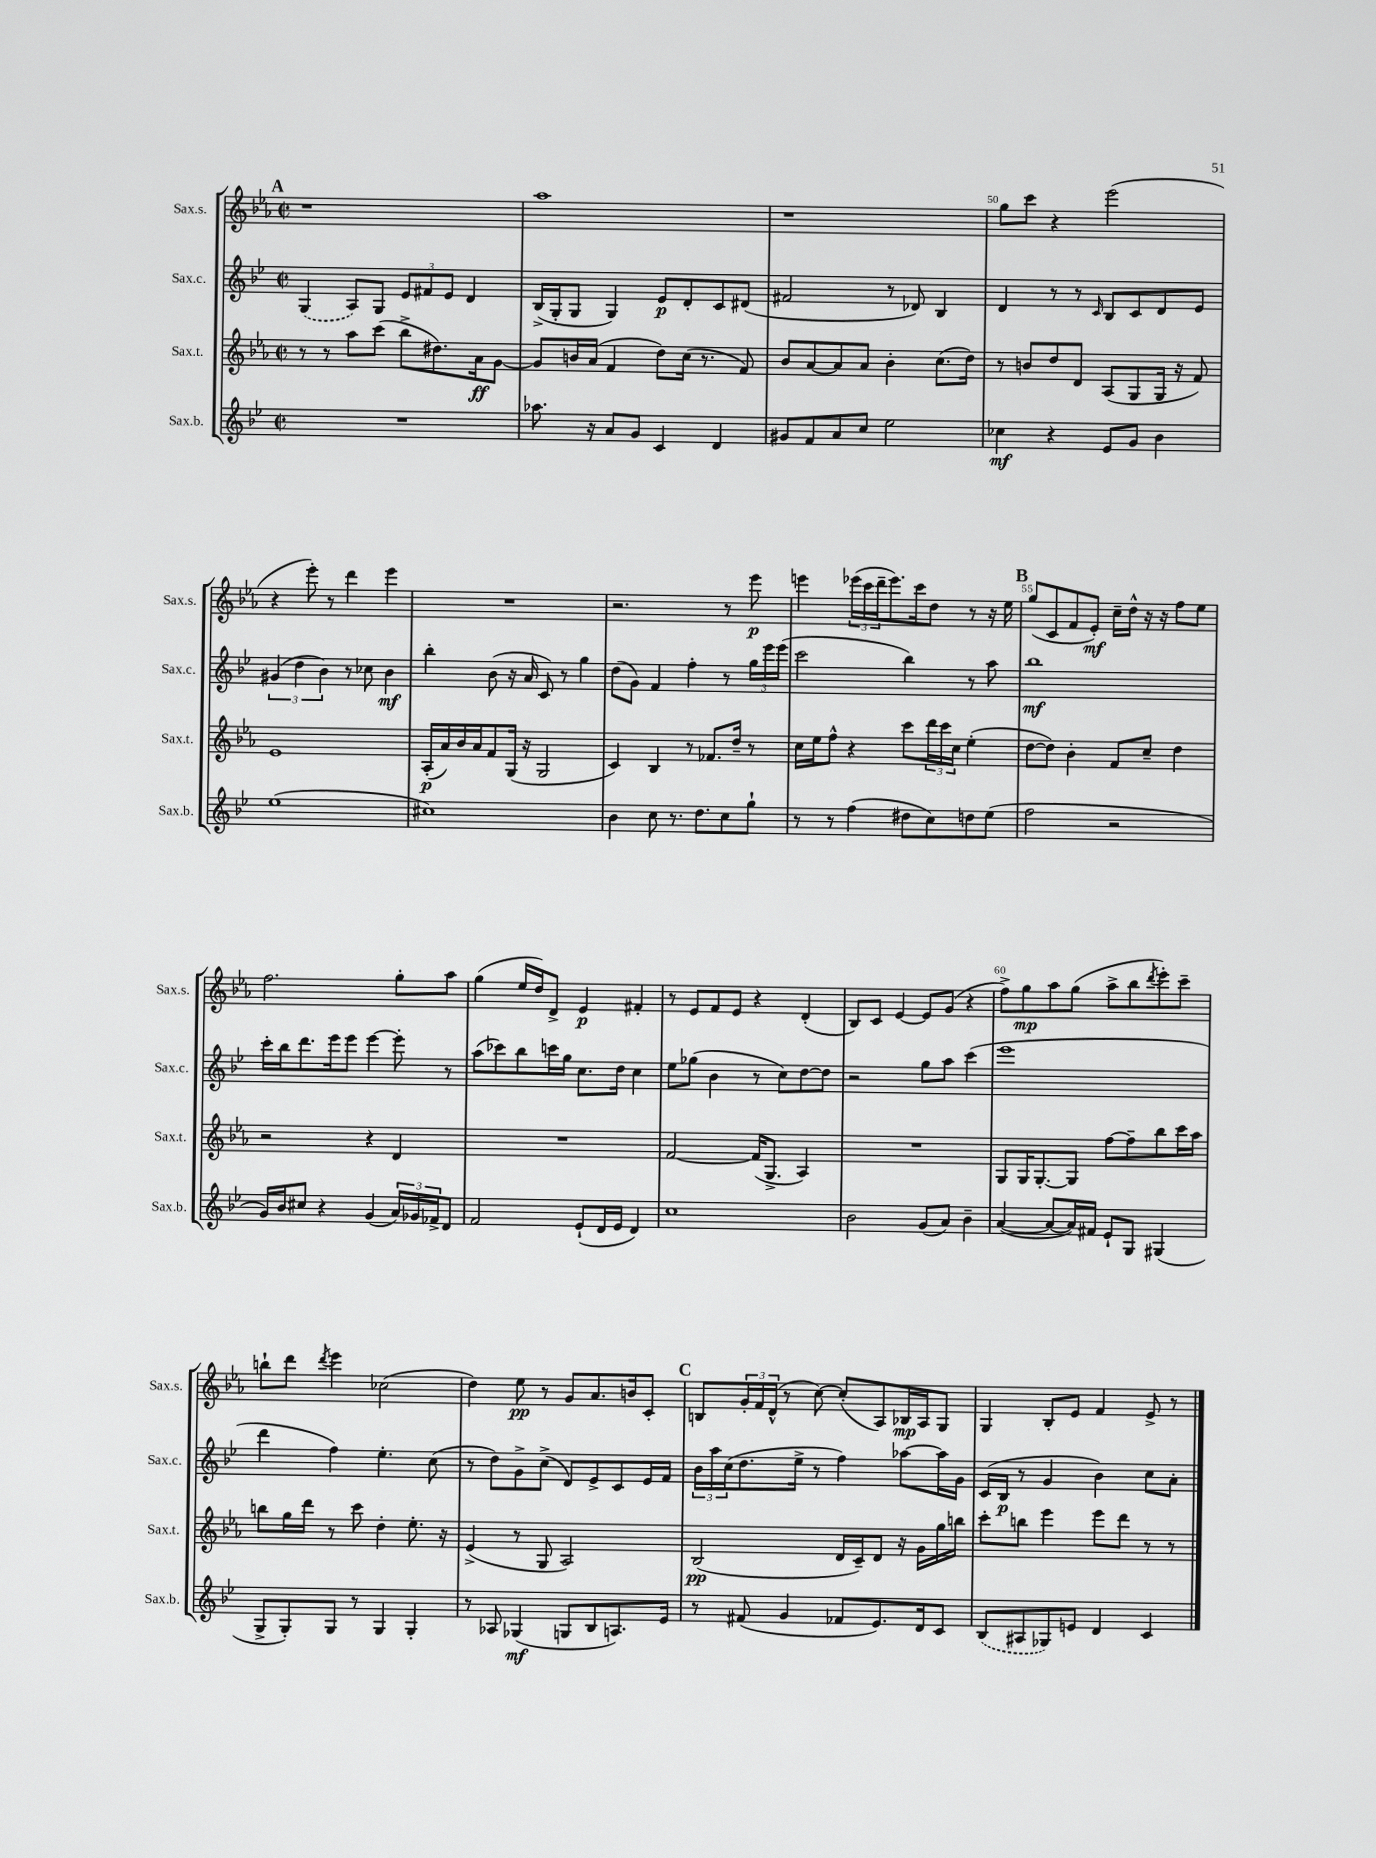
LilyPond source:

<<
\new StaffGroup <<
\new Staff = "s0" \with { instrumentName = "Sax.s." shortInstrumentName = "Sax.s." } {
    \clef treble \key ees \major \defaultTimeSignature \time 2/2
    \mark \markup { \bold "A" } r1 |
    aes''1 |
    r1 |
    g''8 c'''8 r4 ees'''2( |
    r4 ees'''8-.) r8 d'''4 ees'''4 |
    R1 |
    r2. r8 ees'''8\p |
    e'''4 \tuplet 3/2 { ees'''16( c'''16 d'''16-- } ees'''8.) c'''16 d''8 r8 r16 ees''16 |
    \mark \markup { \bold "B" } g''8( c'8 f'8 ees'8-.\mf) c''16-- d''16-^ r16 r16 f''8 ees''8 |
    f''2. g''8-. aes''8 |
    g''4( ees''16 d''16) d'8-> ees'4\p fis'4-. |
    r8 ees'8 f'8 ees'8 r4 d'4-.( |
    bes8) c'8 ees'4~ ees'8 g'8( r4 |
    f''8->) g''8\mp aes''8 g''8( aes''8-> bes''8 \acciaccatura { d'''8 } ees'''8-.) c'''8-- |
    b''8-! d'''8 \acciaccatura { d'''8 } ees'''4 ces''2( |
    d''4) ees''8\pp r8 g'8 aes'8. b'16 c'8-. |
    \mark \markup { \bold "C" } b8 \tuplet 3/2 { g'16-. f'16 d'16-^( } r8 c''8~) c''8-.( aes8) bes16\mp aes16 g8 |
    g4 bes8-. ees'8 f'4 ees'8-> r8 \bar "|." |
}
\new Staff = "s1" \with { instrumentName = "Sax.c." shortInstrumentName = "Sax.c." } {
    \clef treble \key bes \major \defaultTimeSignature \time 2/2
    \mark \markup { \bold "A" } \once \slurDashed g4( a8) g8 \tuplet 3/2 { ees'8 fis'8 ees'8 } d'4 |
    bes16->( g16-. g8 g4) ees'8\p d'8-. c'8 dis'8( |
    fis'2 r8 des'8) bes4 |
    d'4 r8 r8 \grace { c'16 } bes8 c'8 d'8 ees'8 |
    \tuplet 3/2 { gis'4( d''4 bes'4) } r8 ces''8 bes'4\mf |
    bes''4-. bes'8( r16 a'16 c'8) r8 g''4 |
    d''8( g'8) f'4 f''4-. r8 \tuplet 3/2 { g''16 ees'''16 ees'''16( } |
    c'''2 bes''4) r8 a''8 |
    \mark \markup { \bold "B" } bes''1\mf |
    c'''16-. bes''16 d'''8. ees'''16 ees'''8 ees'''4~ ees'''8-. r8 |
    a''8( ces'''8) bes''8 c'''16 g''16 c''8. d''16 c''4 |
    ees''8 ges''8( bes'4 r8 c''8) d''8~ d''8 |
    r2 g''8 a''8 c'''4( |
    ees'''1 |
    d'''4 f''4) ees''4.-. c''8( |
    r8 d''8) g'8-> c''8->( d'8) ees'8-> c'8 ees'16 f'16 |
    \mark \markup { \bold "C" } \tuplet 3/2 { bes'16 a''16 c''16( } d''8. ees''16-> r8 f''4) aes''8~ aes''16 g'16 |
    c'16( bes16\p r8 g'4 bes'4) c''8 a'8-. \bar "|." |
}
\new Staff = "s2" \with { instrumentName = "Sax.t." shortInstrumentName = "Sax.t." } {
    \clef treble \key ees \major \defaultTimeSignature \time 2/2
    \mark \markup { \bold "A" } r8 r8 aes''8 c'''8( bes''8-> dis''8.) aes'16\ff g'8~ |
    g'8 b'16 aes'16( f'4 d''8) c''16( r8. f'8) |
    bes'8 aes'8~ aes'8 aes'8 bes'4-. c''8.( d''16) |
    r8 b'8 d''8 d'8 aes8( g8 g16 r16 f'8) |
    ees'1 |
    aes16-.\p( aes'16) bes'16 aes'16 f'8 g16( r16 g2 |
    c'4) bes4 r8 fes'8. d''16-- r8 |
    c''16 ees''16 f''8-^ r4 c'''8 \tuplet 3/2 { d'''16 c'''16 c''16 } ees''4-.( |
    \mark \markup { \bold "B" } d''8~ d''8) bes'4-. f'8 c''8-- d''4 |
    r2 r4 d'4 |
    R1 |
    f'2~ f'16( g8.-> aes4) |
    R1 |
    g8 g16 g8.~-. g8 f''8~ f''8-- bes''8 c'''16 aes''16 |
    b''8 g''16 d'''16 r8 c'''8 d''4-. ees''8.-. r16 |
    ees'4->( r8 g8 aes2) |
    \mark \markup { \bold "C" } bes2\pp( d'16 c'16--) d'8 r16 g'16 g''16 b''16 |
    c'''8-. b''8 ees'''4 ees'''8 d'''8 r8 r8 \bar "|." |
}
\new Staff = "s3" \with { instrumentName = "Sax.b." shortInstrumentName = "Sax.b." } {
    \clef treble \key bes \major \defaultTimeSignature \time 2/2
    \mark \markup { \bold "A" } R1 |
    aes''8. r16 a'8 g'8 c'4 d'4 |
    gis'8 f'8 a'8 c''8 ees''2 |
    ces''4\mf r4 ees'8 g'8 bes'4 |
    ees''1( |
    cis''1) |
    bes'4 c''8 r8. d''8. c''8 g''8-! |
    r8 r8 f''4( dis''8 c''8) d''8 ees''8( |
    \mark \markup { \bold "B" } f''2 r2 |
    g'16) bes'16 cis''8 r4 g'4( \tuplet 3/2 { a'16) ges'16 fes'16-> } d'8 |
    f'2 ees'8-!( d'16 ees'16 d'4) |
    c''1 |
    bes'2 g'8( a'8) bes'4-- |
    a'4~( a'8~ a'16) fis'16 ees'8-! g8 gis4( |
    g8-> g8-.) g8 r8 g4 g4-. |
    r8 aes8 ges4\mf( g8 bes8 a8.) ees'16 |
    \mark \markup { \bold "C" } r8 fis'8( g'4 fes'8 ees'8.) d'16 c'8 |
    \once \slurDashed bes8( ais8 ges8) e'8 d'4 c'4 \bar "|." |
}
>>
>>
\layout { \context { \Score currentBarNumber = #47 \override BarNumber.break-visibility = ##(#f #t #t) barNumberVisibility = #(every-nth-bar-number-visible 5) } }
